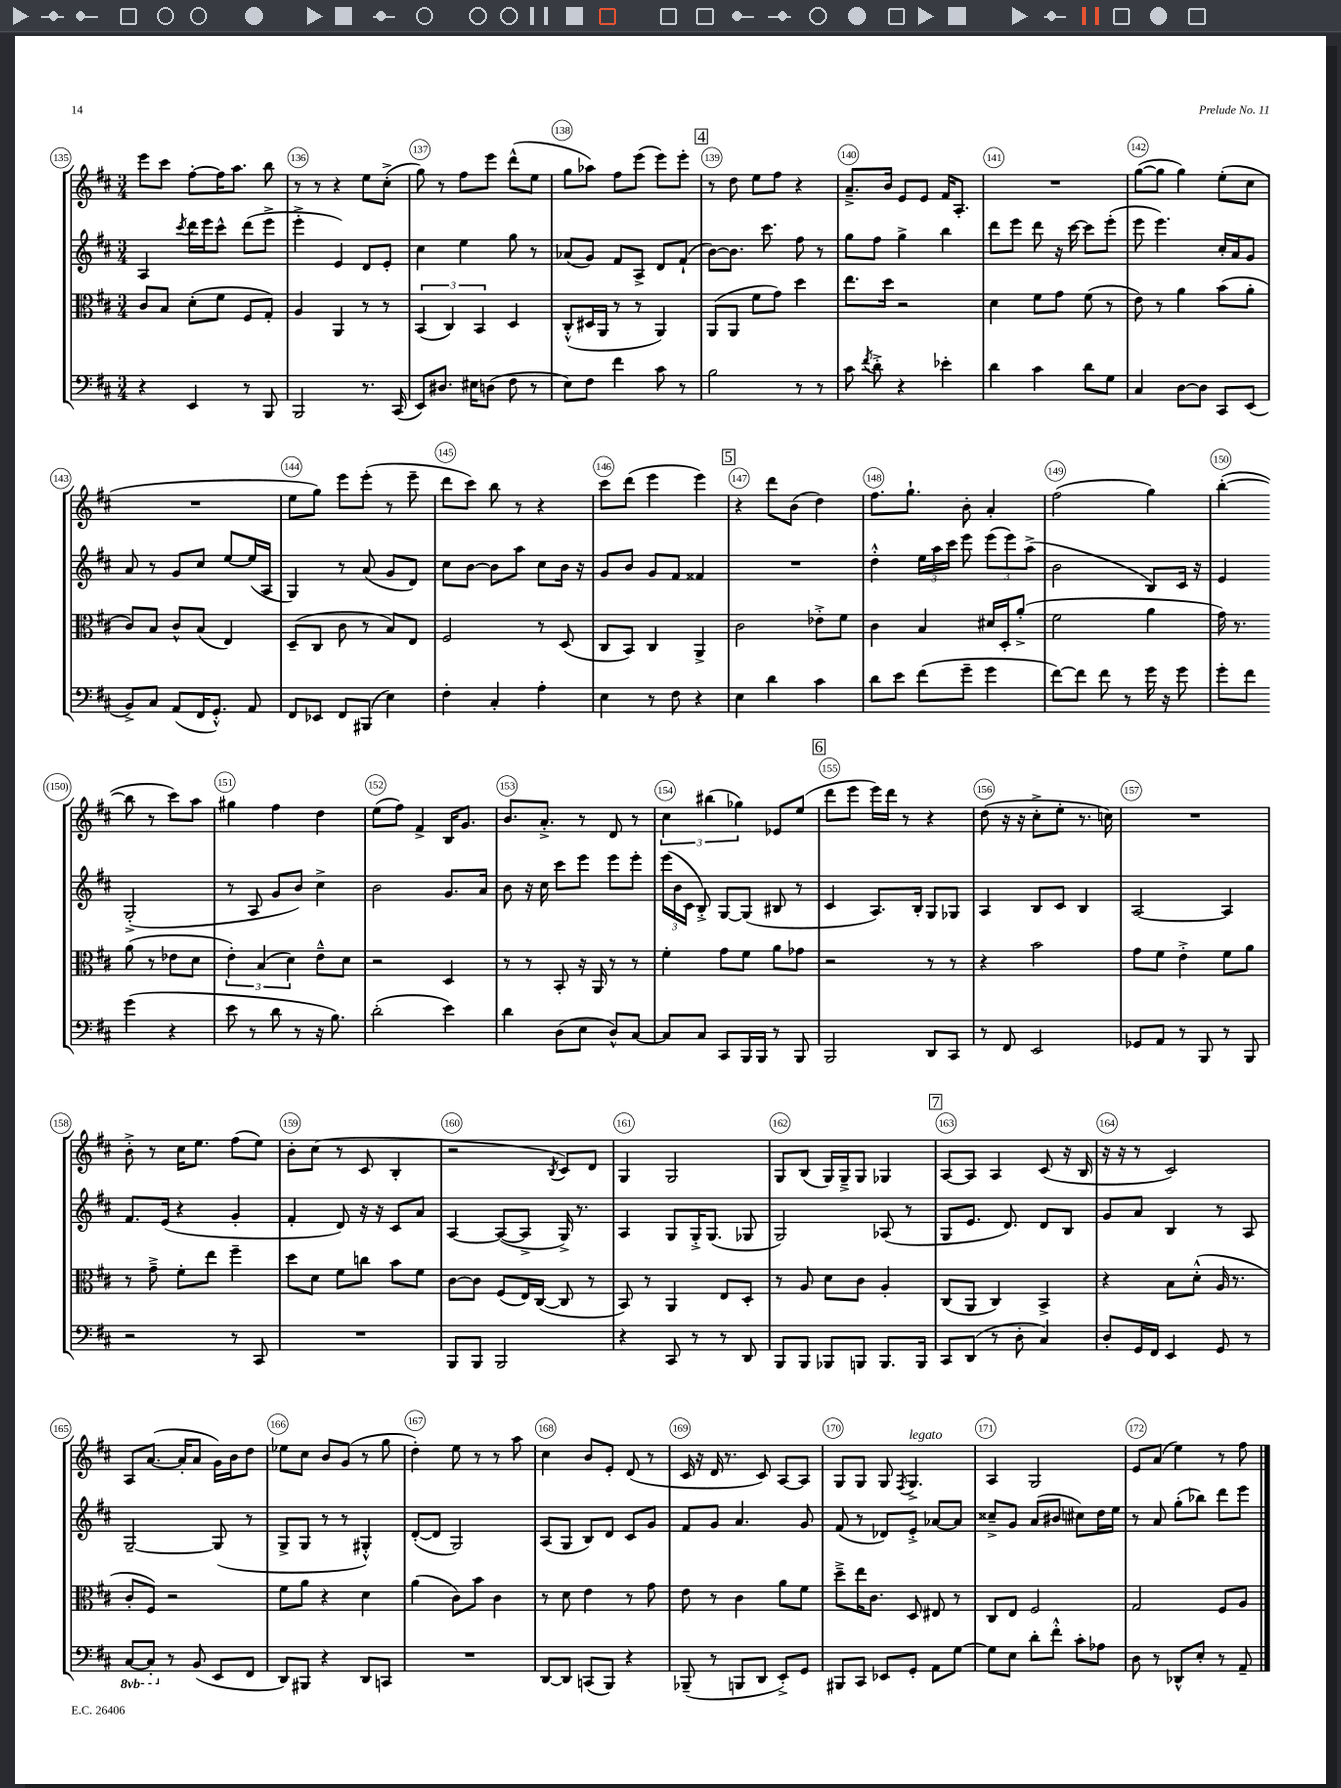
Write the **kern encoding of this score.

**kern	**kern	**kern	**kern
*part4	*part3	*part2	*part1
*staff4	*staff3	*staff2	*staff1
*clefF4	*clefC3	*clefG2	*clefG2
*k[f#c#]	*k[f#c#]	*k[f#c#]	*k[f#c#]
*M3/4	*M3/4	*M3/4	*M3/4
=135	=135	=135	=135
4r	8c#/L	4A/	8eee\L
.	8B/J	.	8ccc#\J
.	.	8qccc#/	.
4EE/	(8d'\L	16ddd\LL	[8ff#'\L
.	.	16eee\J	.
.	8f#\J	8ccc#^^\J	16ff#\K]
.	.	.	8.aa\J
8r	8F#/L	(8ddd\L	.
8BBB/	8G'/J)	8eee^\J	8bb\
=136	=136	=136	=136
2BBB/	4A/	4eee'^\	8r
.	.	.	8r
.	4AA/	4e/)	4r
8.r	8r	8d/L	8ee\L
.	8r	8e'/J	(8cc#'^\J
(16CC#/	.	.	.
=137	=137	=137	=137
8EE/L)	(6BB/	4cc#\	8gg\)
8.D#X/J	.	.	8r
.	6C#/)	.	.
.	.	4ee\	8ff#\L
16E#X\KL	.	.	.
.	6BB/	.	.
(8Dn\J	.	.	8eee\J
8F#\	4D/	8gg\	(8ddd^^\L
8r	.	8r	8ee\J
=138	=138	=138	=138
8E\L)	(8C#'^^/L	(8a-X/L	8gg\L
8F#\J	16D#X/L	8g/J)	8aa-X\J)
.	16AA/JJ	.	.
4f#\	8r	8f#/L	8ff#\L
.	8r	8A^/J	(8eee\J
8c#\	4AA/)	8d/L	8eee\L)
8r	.	(8f#`/J	8eee'\J
!!LO:REH:place=s1:t=4
=139	=139	=139	=139
2B\	(8AA/L	[8b\L)	8r
.	8AA/J	8.b\J]	8dd\
.	8f#\L	.	8ee\L
.	.	8.ccc#\	.
.	8g\J)	.	8ff#\J
8r	4dd\	8ff#\	4r
8r	.	8r	.
=140	=140	=140	=140
8c#\	8.ee\L	8gg\L	8.a~^/L
8qf#/	.	.	.
8d'^\	.	8ff#\J	.
.	16dd\Jk	.	16b/Jk
4r	2r	4gg^\	8e/L
.	.	.	8e/J
4e-X'\	.	4bb\	16f#/KL
.	.	.	8.A'/J
=141	=141	=141	=141
4d\	4d\	8ddd\L	2.r
.	.	8eee\J	.
4c#\	8f#\L	8ddd\	.
.	8g\J	16r	.
.	.	[16ccc#\	.
8d\L	(8f#\	8ccc#\L]	.
8G\J	8r	(8eee'\J	.
=142	=142	=142	=142
4C#/	8e\)	8eee\	([8gg\L
.	8r	4.eee\)	8gg\J]
[8D\L	4a\	.	4gg\)
8D\J]	.	.	.
8CC#/L	(8b\L	16cc#'/LL	(8ee'\L
.	.	16a/J	.
(8EE/J	8a'\J	8g/J	8cc#\J
!!LO:LB:g=z
=143	=143	=143	=143
8BB^/L)	8c#/L)	8a/	2.r
8C#/J	8B/J	8r	.
(8AA/L	8c#^^/L	8g/L	.
16FF#/K	(8B/J	8cc#/J	.
8.GG'^^/J)	.	.	.
.	4E/)	[8ee/L	.
8AA/	.	(16ee/L]	.
.	.	16A/JJ	.
=144	=144	=144	=144
8FF#/L	(8D~/L	4G/)	8ee\L
8EE-X/J	8C#/J	.	8gg\J)
8FF#/L	8c#\	8r	8eee\L
(8BBB#X/J	8r	(8a/	(8eee'\J
4E\)	8B/L)	8g/L	8r
.	8E/J	8d/J)	8eee~\
=145	=145	=145	=145
4F#'\	2F#/	8cc#\L	8ddd\L
.	.	[8b\J	8ccc#\J)
4C#'/	.	8b\L]	8bb\
.	.	8aa\J	8r
4A'\	8r	8cc#\L	4r
.	(8D/	16b\Jk	.
.	.	16r	.
=146	=146	=146	=146
4E\	8C#/L	8g/L	8ccc#\L
.	8BB/J)	8b/J	(8ddd\J
8r	4C#/	8g/L	4eee\
8F#\	.	8f#/J	.
4r	4AA^/	4f##X/	4eee\)
!!LO:REH:place=s1:t=5
=147	=147	=147	=147
4E\	2c#\	2.r	4r
4d\	.	.	8ddd\L
.	.	.	(8b\J
4c#\	8e-X'^\L	.	4dd\)
.	8f#\J	.	.
=148	=148	=148	=148
8d\L	4c#\	4dd'^^\	8.ff#\L
8e\J	.	.	.
.	.	.	8.gg`\J
(8f#\L	4B/	24ee\LL	.
.	.	24aa\	.
.	.	24ccc#\JJ	.
8g~\J	.	8eee\	8b'\
4g\	16d#X/LL	(12eee\L	4a'/
.	16D'/J	.	.
.	.	12eee\)	.
.	(8a'^/J	.	.
.	.	(12aa^\J	.
=149	=149	=149	=149
[8f#\L)	2f#\	2b\	(2ff#\
8f#\J]	.	.	.
8f#\	.	.	.
8r	.	.	.
16g\	4a\	8B/L)	4gg\)
16r	.	.	.
8g\	.	16c#/Jk	.
.	.	16r	.
=150	=150	=150	=150
8g'\L	16g\)	4e/	([4bb'\
.	8.r	.	.
8f#\J	.	.	.
(4g\	(8a\	(2G'^/	8bb\]
.	8r	.	8r
4r	8e-X\L	.	8ccc#\L)
.	8d\J	.	8aa\J
!!LO:LB:g=z
=151	=151	=151	=151
8e\	6e'\)	8r	4gg#X\
8r	.	8A/	.
.	(6B/	.	.
8d\	.	8g/L	4ff#\
.	6d\)	.	.
8r	.	8b/J)	.
16r	8e~^^\L	4cc#^\	4dd\
8.B\)	.	.	.
.	8d\J	.	.
=152	=152	=152	=152
(2d'\	2r	2b\	(8ee\L
.	.	.	8ff#\J)
.	.	.	4f#^/
4e\)	4D/	8.g/L	16B/KL
.	.	.	8.g/J
.	.	16a/Jk	.
=153	=153	=153	=153
4d\	8r	8b\	8.b/L
.	8r	16r	.
.	.	16cc#\	8.a'^/J
(8D\L	8BB'/	8ccc#\L	.
8E\J	16r	8eee\J	8r
.	16AA/	.	.
8D^^/L)	8r	8eee\L	8d/
[8C#/J	8r	8eee'\J	8r
=154	=154	=154	=154
8C#/L]	4f#'\	(24eee\LL	6cc#\
.	.	24b\	.
.	.	24c#\JJ	.
8C#/J	.	8B'^/)	.
.	.	.	(6bb#X\
8CC#/L	8g\L	[8G/L	.
.	.	.	6gg-X\)
16BBB/L	8f#\J	(8G/J]	.
16BBB/JJ	.	.	.
8r	8a\L	8B#X/	8e-X/L
8BBB/	8g-X\J	8r	(8ee/J
!!LO:REH:place=s1:t=6
=155	=155	=155	=155
2BBB/	2r	4c#/	8ddd\L
.	.	.	8eee\J
.	.	8.A/L)	16eee\LL)
.	.	.	16ddd\JJ
.	.	.	8r
.	.	16B'/Jk	.
8DD/L	8r	8G/L	4r
8CC#/J	8r	8G-X/J	.
=156	=156	=156	=156
8r	4r	4A/	(8dd\
8FF#/	.	.	16r
.	.	.	16r
2EE/	2b\	8B/L	8cc#'^\L
.	.	8c#/J	8ee'\J
.	.	4B/	8.r
.	.	.	16ccn\)
=157	=157	=157	=157
8GG-X/L	8g\L	[2A/	2.r
8AA/J	8f#\J	.	.
8r	4e'^\	.	.
8BBB/	.	.	.
8r	8f#\L	4A/]	.
8BBB/	8a\J	.	.
!!LO:LB:g=z
=158	=158	=158	=158
2r	8r	8.f#/L	8b'^\
.	8g~^\	.	8r
.	.	(16e/Jk	.
.	8f#'\L	4r	16cc#\KL
.	.	.	8.ee\J
.	8ee\J	.	.
8r	4ff#~\	4g'/	(8ff#\L
8CC#/	.	.	8ee\J)
=159	=159	=159	=159
2.r	8dd\L	4f#'/	8b'\L
.	8d\J	.	(8cc#\J
.	8f#\L	8d/)	8r
.	8ccn\J	16r	8c#/
.	.	16r	.
.	8b\L	8c#/L	4B'/
.	8f#\J	8a/J	.
=160	=160	=160	=160
8BBB/L	[8c#\L	[4A/	2r
8BBB/J	8c#\J]	.	.
2BBB/	(8F#/L	(8A/L_	.
.	16E/L)	8A^/J]	.
.	([16C#/JJ	.	.
.	.	.	8qB/
.	8C#/]	16G^/)	8c#/L)
.	.	8.r	.
.	8r	.	8d/J
=161	=161	=161	=161
4r	8BB/)	4A/	4G/
.	8r	.	.
8CC#/	4AA/	8G/L	2G/
8r	.	16G'^/K	.
.	.	(8.G/J	.
8r	8E/L	.	.
8DD/	8D'/J	8G-X/	.
=162	=162	=162	=162
8BBB/L	8r	2G/)	8G/L
8BBB/J	8A/	.	(8B/J
8BBB-X/L	8d\L	.	16G/LL)
.	.	.	16G~^/J
8BBBn/J	8c#\J	.	8G/J
8.BBB/L	4A'/	(8A-X/	4G-X/
.	.	8r	.
16BBB/Jk	.	.	.
!!LO:REH:place=s1:t=7
=163	=163	=163	=163
8CC#/L	(8C#/L	8G/L	[8A/L
(8DD/J	8AA/J	8.e/J	8A/J]
8r	4C#/)	.	4A/
.	.	8.d/)	.
8D'\	.	.	.
4C#/)	4BB^/	8d/L	(8c#/
.	.	8B/J	16r
.	.	.	16B/
=164	=164	=164	=164
8D'/L	4r	8g/L	16r
.	.	.	16r
16GG/L	.	8a/J	8r
16FF#/JJ	.	.	.
4EE/	8B\L	4B/	2c#/)
.	(8d'^^\J	.	.
8GG/	16A/	8r	.
.	8.r	.	.
8r	.	8A/	.
!!LO:LB:g=z
=165	=165	=165	=165
*8ba	*	*	*
[8CC#/L	8c#'/L	[2G~/	8A/L
8CC#'/J]	8F#/J)	.	([8.a/J
*X8ba	*	*	*
8r	2r	.	.
.	.	.	16a'/KL]
(8BB/	.	.	8a/J
8EE/L	.	(8G/]	16g\LL)
.	.	.	16b\J
8FF#/J	.	8r	8dd\J
=166	=166	=166	=166
8DD/L)	8f#\L	8G^/L	8ee-X\L
8BBB#X/J	8a\J	8G/J	8cc#\J
4r	4r	8r	8b/L
.	.	8r	(8g/J
8DD/L	4d\	4G#X'^^/)	8r
8CCn/J	.	.	8gg\
=167	=167	=167	=167
2.r	(4a\	([8d'/L	4dd'\)
.	.	8d/J]	.
.	8c#\L)	2G/)	8ee\
.	8b\J	.	8r
.	4c#\	.	8r
.	.	.	8aa\
=168	=168	=168	=168
[8DD/L	8r	(8A/L	4cc#\
8DD/J]	8d\	8G/J	.
(8CCn/L	4e\	8B/L)	8b/L
8BBB/J)	.	8d/J	8e'/J
4r	8r	8c#/L	(8d/
.	8g\	8g/J	8r
=169	=169	=169	=169
(8BBB-X~/	8e\	8f#/L	16c#/
.	.	.	16r
8r	8r	8g/J	16d/
.	.	.	8.r
8BBBn/L	4c#\	4.a/	.
8DD/J	.	.	8c#/)
8EE'^/L)	8a\L	.	[8A/L
8GG/J	8f#\J	8g/	8A/J]
=170	=170	=170	=170
8BBB#X/L	8dd~^\L	(8f#/	8G/L
8CC#/J	16ee\K	8r	8G/J
.	8.c#\J	.	.
8EE-X/L	.	8d-X/L)	8G/
.	.	.	8qF#/
!	!	!	!LO:TX:a:i:t=legato
8GG'/J	8D/	8e'^/J	4.G^/
8AA\L	8E#X/	[8a-X/L	.
[8G\J	8r	8a-/J]	.
=171	=171	=171	=171
8G\L]	8C#/L	8cc##X~^/L	4A/
8E\J	8E/J	8g/J	.
8d'\L	2F#/	(8a/L	2G/
8f#'^^\J	.	8b#X/J	.
8c#'\L	.	8cc#X\L)	.
8A-X\J	.	16dd\L	.
.	.	16ee\JJ	.
=172	=172	=172	=172
8D\	2G/	8r	8e/L
8r	.	8a/	(8a/J
8DD-X^^/L	.	(8gg'\L	4ee\)
8E'/J	.	8bb-X\J)	.
8r	8F#/L	8ddd\L	8r
8AA~/	8A/J	8eee\J	8ff#\
==	==	==	==
*-	*-	*-	*-
